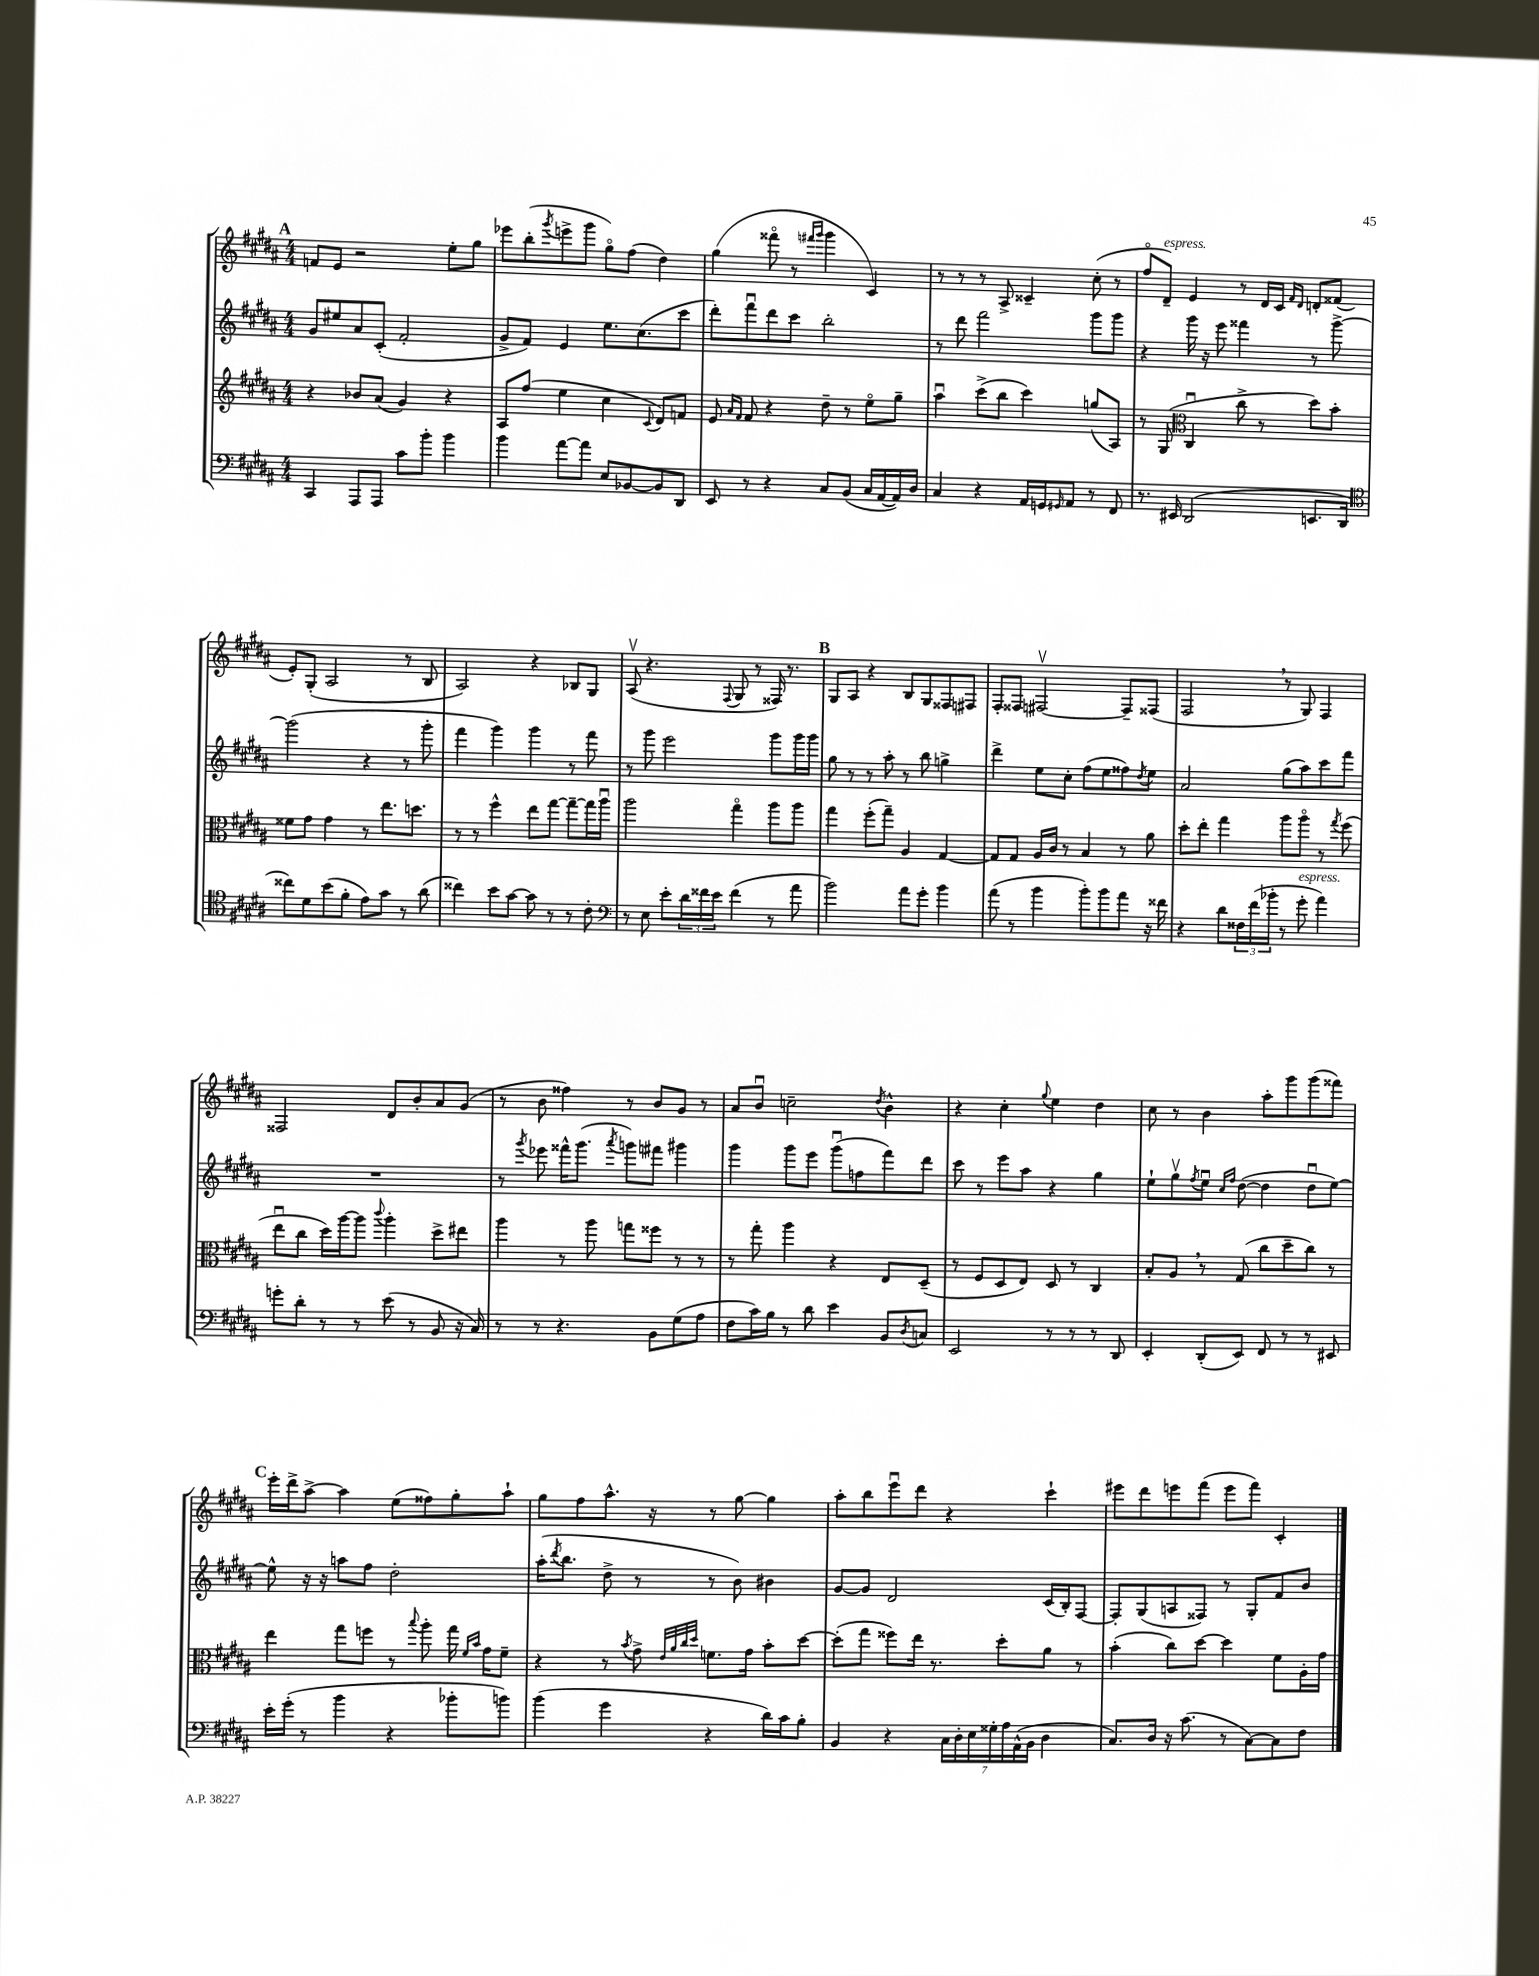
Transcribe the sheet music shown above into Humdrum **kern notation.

**kern	**kern	**kern	**kern
*staff4	*staff3	*staff2	*staff1
*clefF4	*clefG2	*clefG2	*clefG2
*k[f#c#g#d#a#]	*k[f#c#g#d#a#]	*k[f#c#g#d#a#]	*k[f#c#g#d#a#]
*M4/4	*M4/4	*M4/4	*M4/4
4CC#	4r	8g#	8f
.	.	8ee#	8e
8AAA#	8b-	8a#	2r
8AAA#	(8a#	(8c#'	.
8c#	4g#)	2f#'	.
8b'	.	.	.
4b	4r	.	8ee'
.	.	.	8gg#
=	=	=	=
4b	8A#	8g#^	8eee-
.	(8ff#	8f#)	(8bb'
.	.	.	8qggg#
[8a#	4ee	4e	8eee^
8a#]	.	.	8ggg#
8E	4cc#	8.ee	8gg#o)
[8BB-	.	.	(8ff#
.	.	(8.cc#	.
.	8qqc#	.	.
8BB-]	8d#)	.	4dd#)
8DD#	8f	8ccc#	.
=	=	=	=
8EE	8e	8ddd#')	(4gg#
.	16qqa#	.	.
.	16qqf#	.	.
8r	8f#	8fff#u	.
4r	4r	8ddd#	8fff##o
.	.	8ccc#	8r
.	.	.	16qqfff#
.	.	.	16qqggg#
8C#	8dd#~	2bb'	4ggg#
(8BB	8r	.	.
16C#	8eeo	.	4c#)
[16AA#	.	.	.
16AA#])	8gg#~	.	.
16D#	.	.	.
=	=	=	=
4C#	4aa#u	8r	8r
.	.	8ddd#	8r
4r	(8ccc#^	2fff#	8r
.	8bb	.	8A#^
16AA#	4ccc#)	.	4c##~
16GG	.	.	.
16qqGG#	.	.	.
8AA#	.	.	.
8r	(8gg	8ggg#	(8cc#'
8FF#	8A#)	8ggg#	8r
=	=	=	=
8.r	8r	4r	8ff#o
.	(8G#	.	8d#~)
16EE#	.	.	.
*	*clefC3	*	*
(2DD#	4C#u	16ggg#	4e
.	.	16r	.
.	.	8eee	.
.	8cc#^	4fff##	8r
.	8r	.	16d#
.	.	.	16c#
.	.	.	16qqf#
.	.	.	16qqd#
8.EE	8dd#)	8r	8d'
.	8b'	[8ggg#^	(8f##
16DD#	.	.	.
=	=	=	=
*clefC4	*	*	*
8cc##)	8f##	(2ggg#]	8e')
8d#	8g#	.	(8G#'
(8b	4g#	.	2A#
8f#'	.	.	.
8e)	8r	4r	.
8g#	8.ee	.	.
8r	.	8r	8r
.	8.dd	.	.
(8a#	.	8ggg#'	8B
=	=	=	=
4cc##)	8r	4fff#	2A#)
.	8r	.	.
8b	4ff#^^	4ggg#)	.
[8g#	.	.	.
8g#]	8ee	4ggg#	4r
8r	[8gg#	.	.
8r	8gg#~_	8r	8B-
8c#'	16gg#]	8fff#	8G#
.	16aa#u	.	.
=	=	=	=
*clefF4	*	*	*
8r	2aa#	8r	(8A#v
8E	.	8ggg#	4.r
8e'	.	2eee	.
24d#	.	.	.
24f##	.	.	.
24e	.	.	.
.	.	.	8qqF#
(4f##	4gg#o	.	8G#
.	.	.	8r
8r	8aa#	8ggg#	16F##)
.	.	.	8.r
8a#	8aa#	16ggg#	.
.	.	16ggg#	.
=	=	=	=
2b)	4gg#	8gg#	8G#
.	.	8r	8A#
.	(8ff#'	8r	4r
.	8gg#~)	8aa#'	.
8a#	4A#	8r	8B
8g#'	.	8bb	8G#
4b	[4G#	4gg^	8F##
.	.	.	8F#
=	=	=	=
(8a#	8G#]	4ddd#^	8F#'
8r	8G#	.	8F##
4b	16A#	8ee	[2F#v
.	16c#	.	.
.	8r	8cc#'	.
8b')	4B	(8ff#	.
8b	.	8ee	.
8a#	8r	8ff##)	8F#~]
.	.	8qdd#	.
16r	8a#	8ee	(8F##
16f##	.	.	.
=	=	=	=
4r	8dd#'	2a#	2F#
.	8ee'	.	.
8d#	4gg#	.	.
24F##	.	.	.
(24f#	.	.	.
24b-'	.	.	.
8r	8aa#	(8gg#	8r
8g#'	8aa#o	8aa#)	8G#)
4a#)	8r	8ccc#	4F#
.	8qgg#	.	.
.	(8ff#	8fff#	.
=	=	=	=
8g'	8eeu	1r	2F##
8d#'	8cc#	.	.
8r	16dd#)	.	.
.	[16aa#	.	.
8r	8aa#]	.	.
.	8qqccc#	.	.
(8e	4aa#'	.	8d#
8r	.	.	8b'
8BB	8dd#^	.	8a#
16r	8ee#	.	(8g#
16C#)	.	.	.
=	=	=	=
8r	4aa#	8r	8r
.	.	8qggg#	.
8r	.	8eee-	8b
4.r	8r	16fff##^^	4ff##)
.	.	(8.ggg#	.
.	8aa#	.	.
.	.	8qaaa#	.
.	8gg	8ggg)	8r
8BB	8ff##	8fff#	8b
(8G#	8r	4ggg#	8g#
8A#	8r	.	8r
=	=	=	=
8F#	8r	4ggg#	8a#
16c#)	8gg#'	.	8bu
16B	.	.	.
8r	4aa#	8ggg#	2cc~
8d#	.	8eee	.
4e	4r	(8ggg#u	.
.	.	8ff	.
.	.	.	8qdd#
8BB	8E	8fff#)	4b^^
8qD#	.	.	.
8C	(8D#~	8ddd#	.
=	=	=	=
2EE	8r	8ccc#	4r
.	8F#	8r	.
.	8D#	8eee	4cc#'
.	8E)	8aa#	.
.	.	.	8qqgg#
8r	8D#	4r	4ee
8r	8r	.	.
8r	4C#	4gg#	4dd#
8DD#	.	.	.
=	=	=	=
4EE'	8B'	8ee`	8cc#
.	8A#	8gg#v	8r
.	.	8qff#	.
(8DD#'	8r	8eeu	4b
.	.	16qqcc#	.
.	.	16qqff#	.
8EE)	(8G#	([8dd#	.
8FF#	8cc#	4dd#]	8aa#'
8r	8dd#~	.	8ggg#
8r	8cc#)	8dd#u	(8ggg#
8EE#	8r	[8ee)	8fff##)
=	=	=	=
16e'	4ee	8ee^^]	16eee'
(16g#'	.	.	16ddd#^
8r	.	16r	[8aa#^
.	.	16r	.
4b	8gg#	8aa	4aa#]
.	8ff	8ff#	.
4r	8r	2dd#'	(8ee
.	8qqbb	.	.
.	8aa#'	.	8ff##)
8b-'	16gg#	.	8gg#'
.	16qqf#	.	.
.	16qqb	.	.
.	16g#	.	.
8b)	8f#~	.	8aa#`
=	=	=	=
(4b	4r	(16aa#'	8gg#
.	.	8qddd#	.
.	.	8.bb	.
.	.	.	8ff#
4g#	8r	8dd#^	8.aa#^^
.	8qb	.	.
.	8g#^	8r	.
.	.	.	16r
.	32qqe	.	.
.	32qqa#	.	.
.	32qqcc#	.	.
.	32qqdd#	.	.
4r	8.f	8r	8r
.	.	8b)	[8gg#
.	16g#	.	.
16d#)	8b'	4b#	4gg#]
16c#	.	.	.
8B'	[8dd#	.	.
=	=	=	=
4BB	(8dd#']	[8g#	8aa#'
.	8gg#	8g#]	8bb
4r	8ff##)	2d#	8eeeu
.	16ee	.	8ddd#
.	8.r	.	.
28C#	.	.	4r
28D#'	.	.	.
28E	.	.	.
28G##'	.	.	.
.	8dd#'	.	.
28A#	.	.	.
(28AA#^^	.	.	.
28BB	.	.	.
4D#	8a#	(16c#	4ccc#`
.	.	16B')	.
.	8r	[8F#	.
=	=	=	=
8.C#)	(4b'	8F#']	8eee#
.	.	(8G#	8ddd#
16D#	.	.	.
16r	8cc#)	8A	8eee
(8.c#	.	.	.
.	[8dd#	8F##)	(8fff#
8r	4dd#]	8r	8eee
[8C#)	.	8G#'	8fff#)
8C#]	8f#	8f#	4c#'
8F#	16A#'	8b	.
.	16g#	.	.
==	==	==	==
*-	*-	*-	*-
